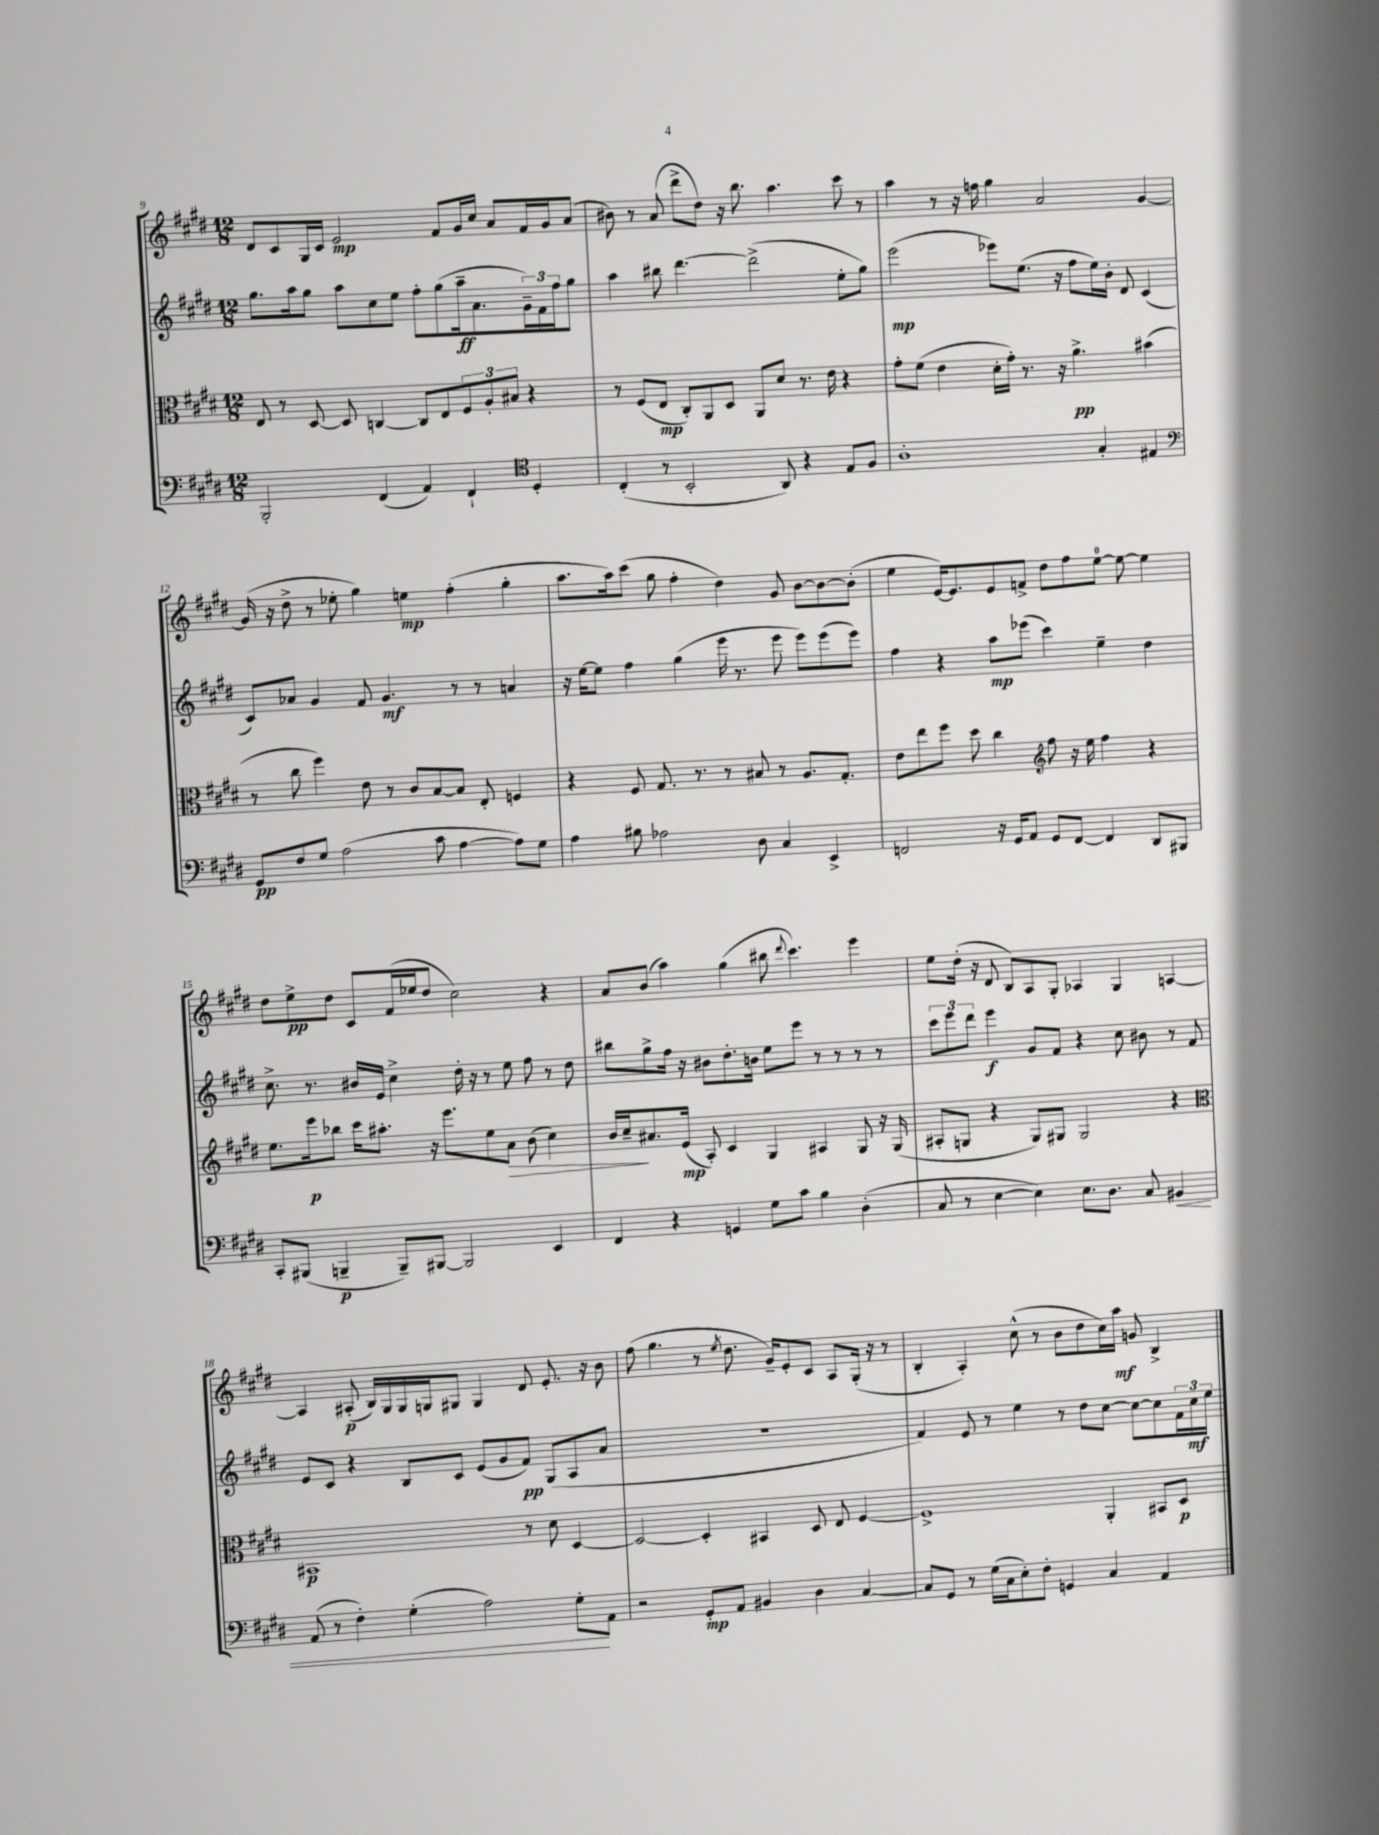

**kern	**kern	**kern	**kern
*staff4	*staff3	*staff2	*staff1
*clefF4	*clefC3	*clefG2	*clefG2
*k[f#c#g#d#]	*k[f#c#g#d#]	*k[f#c#g#d#]	*k[f#c#g#d#]
*M12/8	*M12/8	*M12/8	*M12/8
2BBB'	8E	8.gg#	8d#
.	8r	.	8c#
.	.	16aa	.
.	[8D#	8gg#	16G#
.	.	.	16c#
.	8D#]	8aa	2e
(4FF#	[4C	8cc#	.
.	.	8ee	.
4AA)	8C]	8ff#'	.
.	8E	(8gg#	8f#
4FF#`	12F#	16aa~	16g#
.	.	8.a	16cc#
.	12A'	.	.
.	.	.	8a
.	12B#	.	.
*clefC4	*	*	*
4D#'	4r	24g#~)	16f#
.	.	24f#	.
.	.	.	16g#
.	.	24ff#	.
.	.	8gg#	(8a
=	=	=	=
(4C#'	8r	4aa	8b#)
.	(8F#	.	8r
8r	8E	8bb#	(8a
2BB'	8C#')	[4.ddd#	8ddd#^
.	8AA	.	8dd#)
.	8D#	.	16r
.	.	.	8.bb
.	8AA	(2ddd#^]	.
8AA)	8d#	.	4.aa
4r	8.r	.	.
.	16e	.	.
8E	4r	8ee'	8ccc#
8F#	.	8gg#)	8r
=	=	=	=
1A'	8g#'	(2eee	4aa
.	(8f#	.	.
.	4e	.	8r
.	.	.	16r
.	.	.	16ff
.	16d#'	8eee-)	4gg#
.	16g#')	.	.
.	8.r	(8.ee	.
.	.	.	2a
.	16r	16r	.
.	4.a^	8ff#	.
4G#'	.	16ee)	.
.	.	16b'	.
.	.	8d#	.
4E#	(4b#	(4c#	[4g#
=	=	=	=
*clefF4	*	*	*
8GG#	8r	8c#)	(16g#]
.	.	.	16r
8F#	8cc#	8a-	8dd#^
8G#	4ff#)	4g#	8r
(2A	.	.	8ee-'
.	8e	8f#	4gg#)
.	8r	4.g#	.
.	8c#	.	4ee
8c#	[8B	.	.
[4A	8B]	8r	(4ff#'
.	8E'	8r	.
8A])	4F	4a	4gg#'
8G#	.	.	.
=	=	=	=
4A	4r	16r	8.aa
.	.	[16ee	.
.	.	8ee]	.
.	.	.	16aa)
8B#	8F#	4ff#	(8ccc#
2A-	8.G#	.	8gg#
.	.	(4gg#	4ff#'
.	8.r	.	.
.	8r	16eee	4dd#)
.	.	8.r	.
8D#	8B#	.	.
4C#	8r	8eee	8g#
.	8.A	8eee)	[8b
4EE^	.	(8eee	8b_
.	8.G#'	.	.
.	.	8eee)	(8b']
=	=	=	=
2FF	8e	4ff#	4ee
.	8ee	.	.
.	8ff#	4r	[16e)
.	.	.	8.e]
.	8dd#	.	.
16r	4cc#	8aa	8e
16GG#	.	.	.
8AA	.	(8eee-	8f^
*	*clefG2	*	*
8GG#	8ff#	4ccc#)	8dd#
[8FF	16r	.	8ff#
.	16ee	.	.
4FF]	4ff#	4ee~	[8ee
.	.	.	8ee_
8DD#	4r	4dd#	4ee]
8BBB#	.	.	.
=	=	=	=
8CC#'	8.ee	8.cc#^	8dd#
(8BBB#	.	.	8ee^
.	16eee	8.r	.
4BBB~	8bb-	.	8dd#
.	16ccc#	16b#	8c#
.	8.aa#'	16e	.
8BBB~)	.	4cc#^	(16f#
.	.	.	16ee-
[8BBB#	16r	.	8dd#
.	8.eee	.	.
2BBB#]	.	16dd#'	2cc#)
.	.	16r	.
.	8ee	8r	.
.	8a	8ee	.
.	(8b	8ff#	.
4EE	4cc#)	8r	4r
.	.	8dd#	.
=	=	=	=
4FF#	16b	8bb#	8a
.	16cc#~	.	.
.	8.a#	8gg#^	(8b
4r	.	16ff#	4aa)
.	(16e	16r	.
.	8A')	8b#	.
4GG	4c#	8.dd#'	(4gg#
.	.	16b	.
8G#	4G#	8ee	8bb#
.	.	.	8qqddd#
8c#	.	8eee	4.ccc#)
4B	4A#	8r	.
.	.	8r	.
(4D#'	8G#	8r	4eee
.	16r	8r	.
.	(16G#	.	.
=	=	=	=
8C#	8A#'	12ccc#	8ee
.	.	12eee	.
8r	8G	.	(16dd#'
.	.	12ddd#	.
.	.	.	16r
[4E	4r	4eee	8d#
.	.	.	8B)
4E])	8G)	8g#	8A
.	8G#	8f#	8G#'
8.E	2G#	4r	4A-
8.D#	.	.	.
.	.	8cc#	4G#
8C#	.	8b#	.
4BB#	4r	8r	[4A
.	.	8f#	.
=	=	=	=
*	*clefC3	*	*
(8AA	1BB#	8e	4A]
8r	.	8c#	.
4F#')	.	4r	(8A#'
.	.	.	16B)
.	.	.	16G#
(4G#'	.	8B	16G#
.	.	.	16G
.	.	8c#	8G#
2A)	.	(8e	4G#
.	.	8g#	.
.	8r	8f#)	8d#
.	8d#	(8G#	8.e'
8G#'	[4D#	8A	.
.	.	.	16r
8AA	.	8a	8b
=	=	=	=
2r	2D#_	1.r	(8ff#
.	.	.	4.gg#
8GG#'	4D#']	.	8r
.	.	.	8qee
8AA	.	.	8.dd#
4BB#	4BB#	.	.
.	.	.	16g#~)
.	.	.	8e'
4D#	8D#	.	8c#
.	8E	.	8A
[4C#	[4F#	.	(16G#'
.	.	.	16r
.	.	.	8r
=	=	=	=
8C#]	1F#^]	4f#)	4B'
8GG#	.	.	.
8r	.	8e	4A')
(16G#	.	8r	.
16C#	.	.	.
8E')	.	4ee	(8cc#^^
8F#'	.	.	8r
4GG	.	8r	8b
.	.	8dd#	8dd#
4C#	4AA'	[8cc#	16cc#)
.	.	.	16aa
.	.	8cc#_	8g
4AA	8BB#	8cc#]	4B^
.	8D#	24f#	.
.	.	24cc#	.
.	.	24ee	.
==	==	==	==
*-	*-	*-	*-
